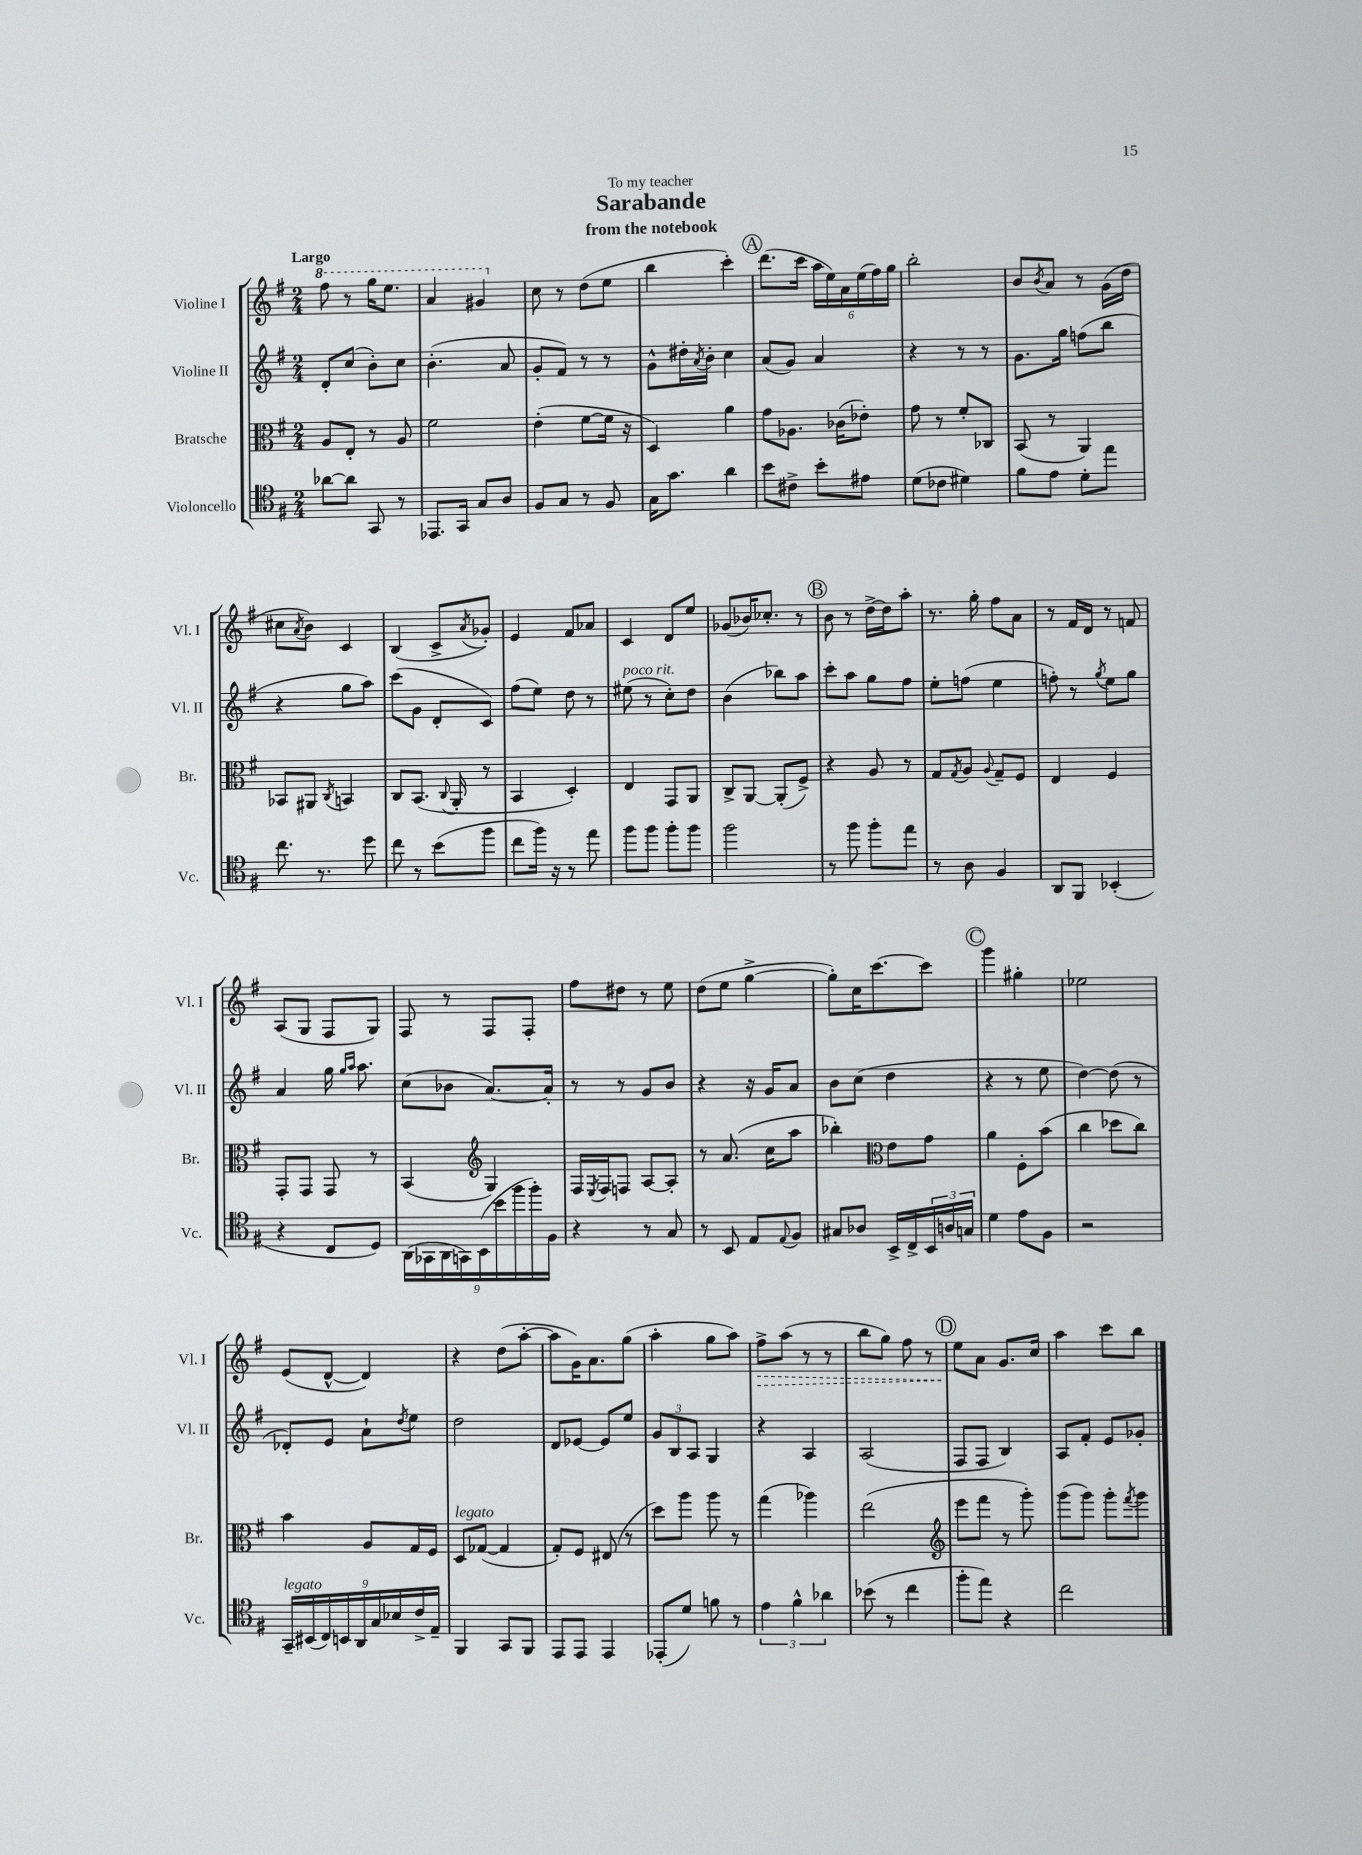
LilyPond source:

\header { title = "Sarabande" subtitle = "from the notebook" dedication = "To my teacher" }
<<
\new StaffGroup <<
\new Staff = "s0" \with { instrumentName = "Violine I" shortInstrumentName = "Vl. I" } {
    \clef treble \key g \major \numericTimeSignature \time 2/4 \tempo "Largo"
    \ottava #1 fis'''8 r8 g'''16 e'''8. |
    a''4 gis''4 \ottava #0 |
    c''8 r8 d''8( e''8 |
    b''4 c'''4-.) |
    \mark \markup { \circle "A" } d'''8.( c'''16 \tuplet 6/4 { a''16 e''16) a'16 e''16( fis''16) g''16 } |
    b''2-. |
    b'8 \acciaccatura { b'8 } a'8 r8 g'16( d''16 |
    cis''8 \acciaccatura { a'8 } b'8) c'4 |
    b4( c'8-> \acciaccatura { a'8 } ges'8-.) |
    e'4 fis'8 aes'8 |
    c'4 d'8 e''8 |
    ges'8( bes'16) ces''8.-. r8 |
    \mark \markup { \circle "B" } b'8 r8 d''16~-> d''16 a''8-. |
    r8. g''16-. fis''8 a'8 |
    r8 fis'16 d'16 r8 f'8 |
    a8( g8 fis8 g8) |
    fis8 r8 fis8 fis8-. |
    fis''8 dis''8 r8 e''8 |
    d''8( e''8 g''4~-> |
    g''8-.) c''16 c'''8.~ c'''8 |
    \mark \markup { \circle "C" } g'''4 gis''4-. |
    ees''2 |
    e'8( d'8~-^ d'4) |
    r4 d''8( a''8~-. |
    a''8 g'16) a'8. g''8( |
    a''4-. g''8 a''8) |
    \once \override Hairpin.style = #'dashed-line fis''8->\> a''8( r8 r8 |
    b''8 g''8) fis''8 r8 |
    \mark \markup { \circle "D" } e''8\! a'8 g'8. c''16 |
    a''4 c'''8 b''8 \bar "|." |
}
\new Staff = "s1" \with { instrumentName = "Violine II" shortInstrumentName = "Vl. II" } {
    \clef treble \key g \major \numericTimeSignature \time 2/4
    d'8-. c''8( b'8-.) c''8 |
    b'4.-.( a'8 |
    g'8-. fis'8) r8 r8 |
    g'8-^ dis''16-. \acciaccatura { a'8 } b'16-. c''4 |
    \mark \markup { \circle "A" } a'8( g'8) a'4 |
    r4 r8 r8 |
    g'8. g''16 f''8( b''8 |
    r4 g''8 a''8) |
    c'''8( g'8 d'8-. c'8) |
    fis''8( e''8) d''8 r8 |
    eis''8^\markup { \italic "poco rit." }( r8 c''8-.) d''8 |
    b'4( bes''8) a''8 |
    \mark \markup { \circle "B" } c'''8-. a''8 g''8 fis''8 |
    e''8-. f''8( e''4 |
    f''8-.) r8 \acciaccatura { g''8 } e''8 g''8 |
    a'4 g''16 \grace { g''16 a''16 } a''8. |
    c''8( bes'8 a'8.~) a'16-. |
    r8 r8 g'8 b'8 |
    r4 r16 g'16 a'8 |
    b'8 c''8( d''4 |
    \mark \markup { \circle "C" } r4 r8 e''8 |
    d''4~) d''8( r8 |
    des'8-.) e'8 a'8-! \acciaccatura { d''8 } e''8 |
    d''2 |
    d'8 ees'8~ ees'8 e''8 |
    \tuplet 3/2 { g'8 b8 a8 } g4 |
    r4 a4 |
    a2( |
    \mark \markup { \circle "D" } fis8 fis8 b4) |
    a8 fis'8-. e'8 ges'8-. \bar "|." |
}
\new Staff = "s2" \with { instrumentName = "Bratsche" shortInstrumentName = "Br." } {
    \clef alto \key g \major \numericTimeSignature \time 2/4
    a8 e8-. r8 a8 |
    fis'2 |
    e'4-.( fis'8~ fis'16 r16 |
    d4) a'4 |
    \mark \markup { \circle "A" } g'8 aes8. ces'16( ees'8-.) |
    g'8 r8 fis'8-. ces8 |
    b,8( r8 a,4) |
    bes,8 ais,8 \acciaccatura { c8 } b,4 |
    c8 b,8.( \appoggiatura { c8 } a,16-. r8 |
    b,4 d4-.) |
    e4 g,8 a,8 |
    c8-> a,8~ a,8-.( fis8->) |
    \mark \markup { \circle "B" } r4 a8 r8 |
    g8 \acciaccatura { g8 } a8 \appoggiatura { a8 } g8-- fis8 |
    e4 fis4 |
    g,8-. g,8 g,8 r8 |
    b,4( \clef treble g4) |
    fis16 \acciaccatura { e8 } fis16 f8 a8~ a8-. |
    r8 a'8.( c''16 a''8 |
    bes''4-.) \clef alto e'8 g'8 |
    \mark \markup { \circle "C" } a'4 fis8-. b'8( |
    c''4 des''8 c''8) |
    b'4 a8 g16 fis16 |
    d8^\markup { \italic "legato" } ges8~( ges4 |
    g8-.) fis8 eis8( r8 |
    d''8) a''8 a''8 r8 |
    g''4( aes''4) |
    e''2( |
    \mark \markup { \circle "D" } \clef treble e'''8 fis'''8 r8 g'''8-.) |
    g'''8( g'''8) g'''8-. \acciaccatura { fis'''8 } g'''8 \bar "|." |
}
\new Staff = "s3" \with { instrumentName = "Violoncello" shortInstrumentName = "Vc." } {
    \clef tenor \key g \major \numericTimeSignature \time 2/4
    aes'8~ aes'8 g,8 r8 |
    ees,8. g,16 g8 a8 |
    fis8 g8 r8 fis8 |
    g16 g'8. a'4 |
    \mark \markup { \circle "A" } b'8 cis'8-> b'8-. eis'8 |
    d'8( ces'8 dis'4) |
    fis'8 e'8 d'8-. e''8 |
    c''8. r8. d''8 |
    c''8 r8 b'8( fis''8 |
    c''8 fis''16) r16 r8 e''8 |
    fis''8 fis''8 fis''8-. fis''8 |
    fis''2 |
    \mark \markup { \circle "B" } r8 fis''8 fis''8-. e''8 |
    r8 a8 fis4 |
    a,8 fis,8 bes,4-.( |
    r4 c8 d8) |
    \tuplet 9/8 { a,16( ges,16 a,16 g,16) b,16( b'16 fis''16 fis''16-.) fis16 } |
    r4 r8 g8 |
    r8 b,8 e8 \appoggiatura { e8 } fis8 |
    gis8 aes8 b,16-> c16-> \tuplet 3/2 { b,16 a16 g16 } |
    \mark \markup { \circle "C" } d'4 e'8 fis8 |
    r2 |
    \tuplet 9/8 { g,16--^\markup { \italic "legato" } bis,16( c16) b,16 a,16 g16 bes16 c'16-> e16-- } |
    fis,4 g,8 fis,8 |
    e,8 e,8 e,4 |
    ees,8-.( d'8) f'8 r8 |
    \tuplet 3/2 { e'4 fis'4-^ aes'4 } |
    bes'8( r8 c''4 |
    \mark \markup { \circle "D" } fis''8-. e''8) r4 |
    c''2 \bar "|." |
}
>>
>>
\layout { \context { \Score \remove "Bar_number_engraver" } }
